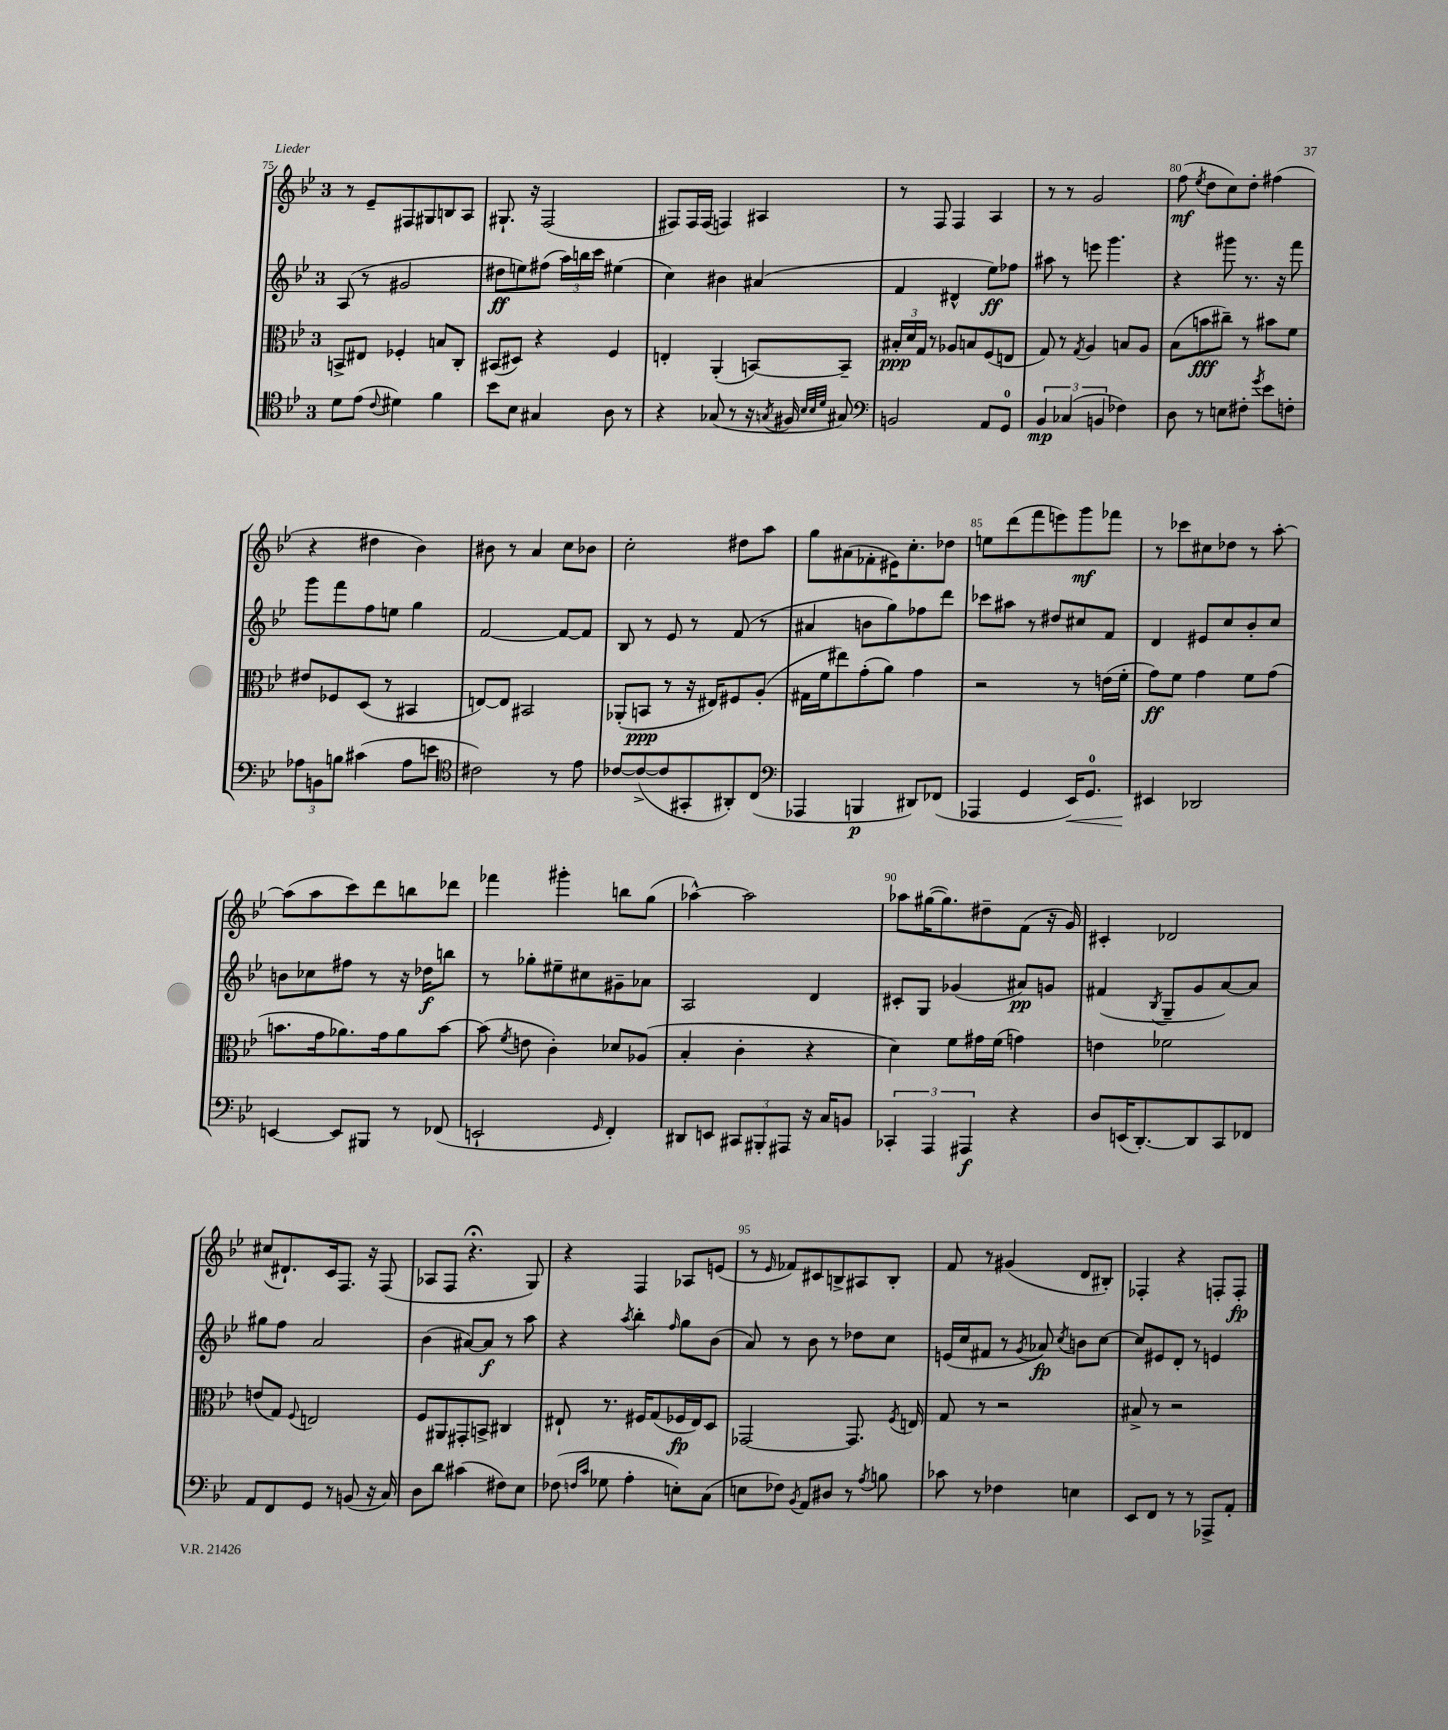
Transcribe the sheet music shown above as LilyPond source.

<<
\new StaffGroup <<
\new Staff = "s0" {
    \clef treble \key bes \major \once \override Staff.TimeSignature.style = #'single-digit \time 3/4
    \autoBeamOff r8 ees'8[-- fis8 gis8 b8 a8] |
    gis8.-! r16 f2( |
    fis8[) fis16 fis16]( f4) ais4 |
    r8 f8 f4 a4 |
    r8 r8 g'2 |
    f''8\mf( \acciaccatura { ees''8 } d''8[ c''8) d''8]-. fis''4( |
    r4 dis''4 bes'4) |
    bis'8 r8 a'4 c''8[ bes'8] |
    c''2-. dis''8[ a''8] |
    g''8[ ais'8( fes'8-. eis'16) c''8.-. des''8] |
    e''8[ d'''8( f'''8 e'''8) g'''8\mf fes'''8] |
    r8 ces'''8[ cis''8 des''8] r8 a''8~-. |
    a''8[( a''8 c'''8) d'''8 b''8 des'''8] |
    fes'''4 gis'''4-. b''8[ g''8]( |
    aes''4~-^) aes''2 |
    aes''8[ gis''16~( gis''8.) dis''8-- f'8]( r16 g'16) |
    cis'4-. des'2 |
    cis''8[( dis'8.-!) c'16 f8.] r16 f8( |
    aes8[ f8] r4.\fermata g8) |
    r4 f4 aes8[ e'8]( |
    r8 \grace { ees'16 } fes'8[) cis'8 b8-> ais8 b8]-. |
    f'8 r8 gis'4( d'8[ bis8]-.) |
    fes4-. r4 f8[-. f8]-.\fp \bar "|." |
}
\new Staff = "s1" {
    \clef treble \key bes \major \once \override Staff.TimeSignature.style = #'single-digit \time 3/4
    \autoBeamOff a8( r8 gis'2 |
    dis''8[\ff e''8) fis''8]( \tuplet 3/2 { a''16[) b''16 c'''16] } eis''4( |
    c''4) bis'4 ais'4( |
    f'4 dis'4-^ ees''8[\ff) fes''8] |
    ais''8 r8 e'''8 g'''4. |
    r4 gis'''8 r8. r16 f'''8 |
    g'''8[ f'''8 f''8 e''8] g''4 |
    f'2~ f'8[~ f'8] |
    bes8 r8 ees'8 r8 f'8( r8 |
    ais'4 b'8[ g''8) fes''8 d'''8] |
    ces'''8[ ais''8] r8 dis''8[ cis''8 f'8] |
    d'4 eis'8[ c''8 bes'8-. c''8] |
    b'8[ ces''8 fis''8] r8 r16 des''16[\f b''8] |
    r8 ges''8[-. eis''8-- cis''8 gis'8-- aes'8] |
    a2 d'4 |
    cis'8[-. g8] ges'4( ais'8[\pp) g'8] |
    fis'4( \acciaccatura { bes8 } g8[-- g'8 a'8~) a'8] |
    gis''8[ f''8] a'2 |
    bes'4( ais'8[~) ais'8]\f r8 a''8 |
    r4 \acciaccatura { a''8 } bes''4-. \grace { f''16 } g''8[ bes'8]( |
    a'8) r8 bes'8 r8 des''8[ c''8] |
    e'16[( c''16 fis'8] r8 \acciaccatura { g'8 } aes'8\fp) \acciaccatura { c''8 } b'8[ c''8]~ |
    c''8[ eis'8 d'8]-. r8 e'4 \bar "|." |
}
\new Staff = "s2" {
    \clef alto \key bes \major \once \override Staff.TimeSignature.style = #'single-digit \time 3/4
    \autoBeamOff b,8[-> eis8] fes4-. b8[ c8]-. |
    bis,8[( dis8]) r4 f4 |
    e4-. a,4-.( b,8[~) b,8]-- |
    \tuplet 3/2 { bis16[-.\ppp d'16 g16] } r8 aes8[ b8 f8( e8] |
    g8) r8 \acciaccatura { g8 } a4 b8[ a8] |
    bes8[( b'8\fff cis''8]--) r8 bis'8[ f'8] |
    eis'8[ fes8 d8]( r8 bis,4 |
    e8[~) e8] bis,2 |
    aes,8[-.( b,8]\ppp r8 r16 eis16[) fis8 a8]-.( |
    gis16[ f'16 eis''8) g'8-.( a'8]) g'4 |
    r2 r8 e'16[( f'16]-. |
    g'8[\ff) f'8] g'4 f'8[ g'8]( |
    b'8.[ g'16 aes'8.) g'16 aes'8 b'8]~ |
    b'8( \acciaccatura { f'8 } e'8 c'4-.) des'8[ aes8]( |
    bes4-. c'4-. r4 |
    d'4) f'8[ gis'16 f'16]( g'4) |
    e'4 fes'2 |
    e'8[( g8]) \appoggiatura { f8 } e2 |
    f8[ ais,8 gis,8-. b,8]-> cis4 |
    eis8-! r8. fis16[ g8( fes16\fp eis16) d8] |
    ges,2~ ges,8. \acciaccatura { f8 } e16 |
    g8 r8 r2 |
    bis8-> r8 r2 \bar "|." |
}
\new Staff = "s3" {
    \clef tenor \key bes \major \once \override Staff.TimeSignature.style = #'single-digit \time 3/4
    \autoBeamOff d'8[ ees'8]( \appoggiatura { c'8 } dis'4) f'4 |
    bes'8[ bes8] gis4 a8 r8 |
    r4 ges8( r8 r16 \acciaccatura { g8 } fis16 \grace { bes32[ bes32 d'32] } gis8) |
    \clef bass b,2 a,8[ g,8]-0 |
    \tuplet 3/2 { bes,4\mp ces4( b,4 } fes4) |
    d8 r8 e8[ fis8]-. \acciaccatura { g'8 } ees'8[ f8]-. |
    \tuplet 3/2 { aes8[ b,8 b8] } cis'4( aes8[ e'8] |
    \clef tenor cis'2) r8 ees'8 |
    ces'8[~ ces'8~->( ces'8 gis,8-. ais,8-.) c8]( |
    \clef bass aes,,4 b,,4\p dis,8[) fes,8]( |
    aes,,4 g,4 ees,16[\<) g,8.]-0 |
    eis,4\! des,2 |
    e,4~ e,8[ bis,,8] r8 fes,8( |
    e,2-! \grace { g,16 } f,4-.) |
    dis,8[ e,8] \tuplet 3/2 { cis,8[ bis,,8-. ais,,8] } r16 c16[ b,8] |
    \tuplet 3/2 { ces,4-. a,,4 ais,,4\f } r4 |
    d8[ e,16( d,8.~-.) d,8 c,8 fes,8] |
    a,8[ f,8 g,8] r8 b,8( r16 c16) |
    d8[ d'8] cis'4( fis8[) ees8] |
    fes8( \grace { f16[ c'16] } ges8 a4-. e8[-.) c8]( |
    e8[ fes8]) \acciaccatura { bes,8 } a,8[ dis8] r8 \acciaccatura { a8 } b8 |
    ces'8 r8 fes4 e4 |
    ees,8[ f,8] r8 r8 aes,,8[-> a,8]-. \bar "|." |
}
>>
>>
\layout { \context { \Score currentBarNumber = #75 \override BarNumber.break-visibility = ##(#f #t #t) barNumberVisibility = #(every-nth-bar-number-visible 5) } }
